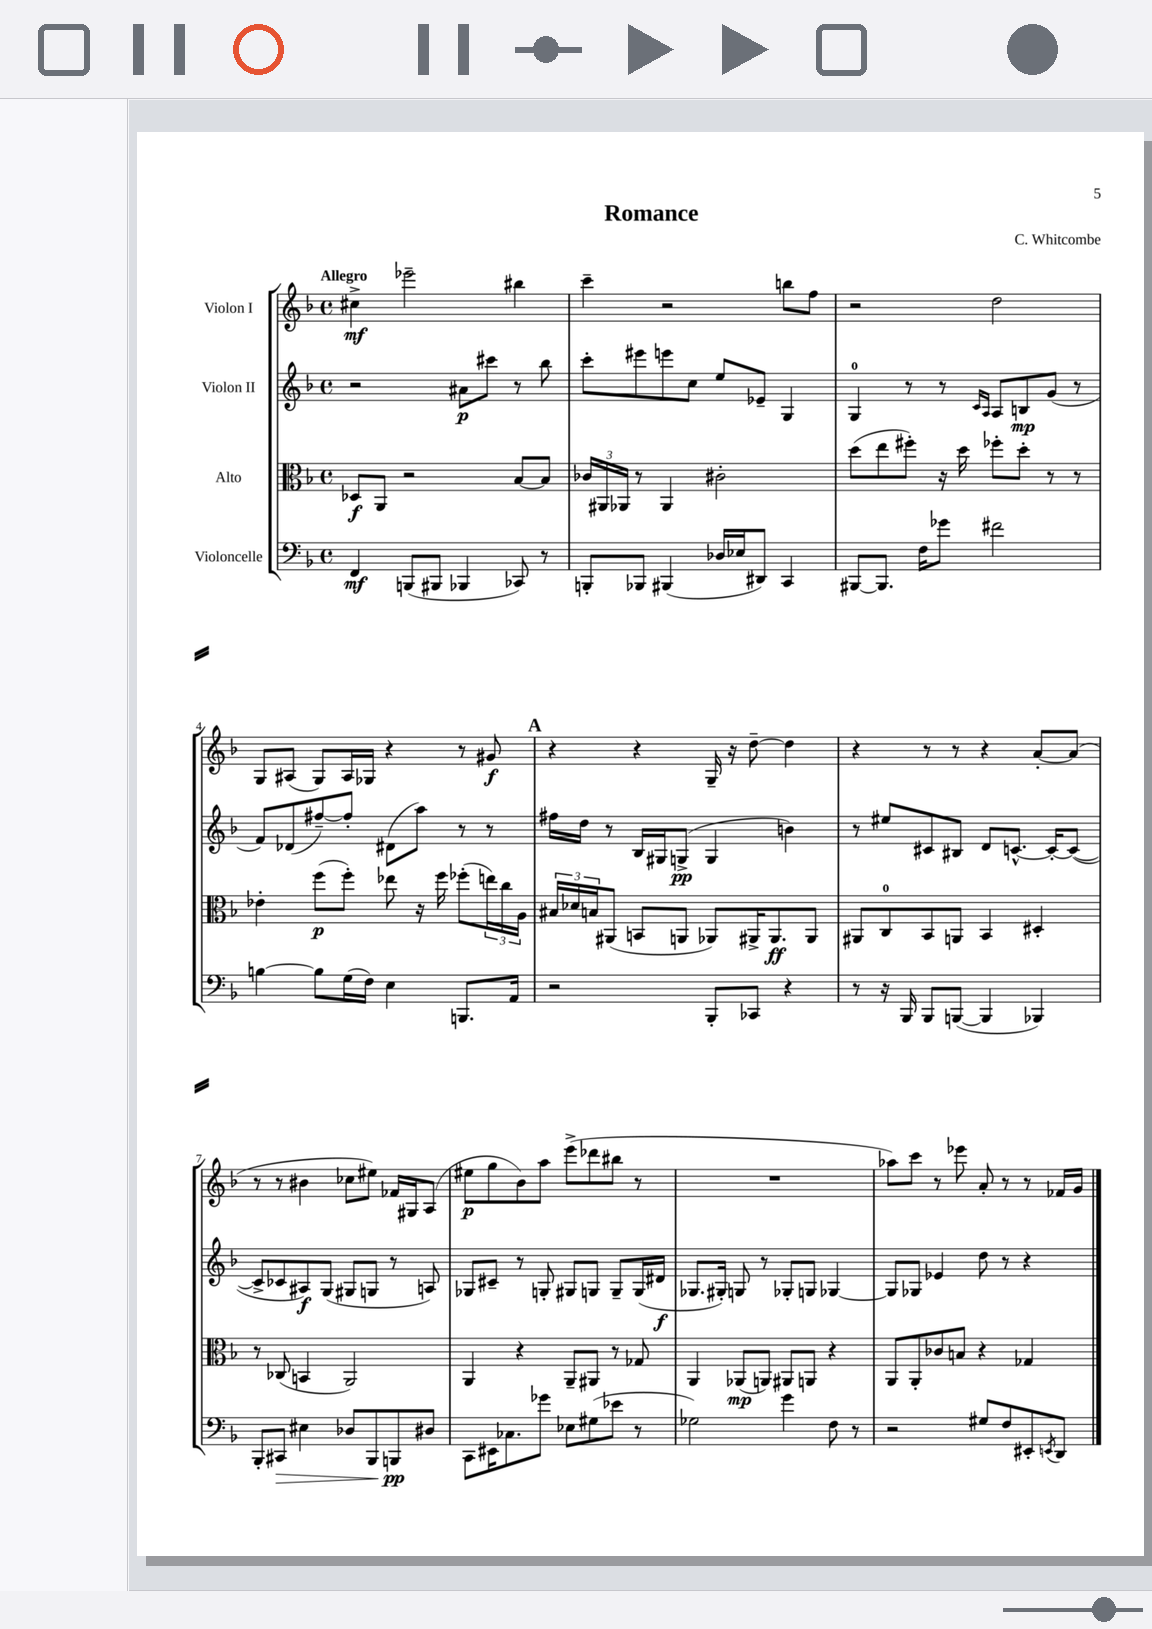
\header { title = "Romance" composer = "C. Whitcombe" }
<<
\new StaffGroup <<
\new Staff = "s0" \with { instrumentName = "Violon I" } {
    \clef treble \key f \major \defaultTimeSignature \time 4/4 \tempo "Allegro"
    cis''4->\mf ees'''2-- bis''4 |
    c'''4-- r2 b''8 f''8 |
    r2 d''2 |
    g8 ais8( g8) ais16 ges16 r4 r8 gis'8\f |
    \mark \markup { \bold "A" } r4 r4 g16-- r16 d''8~-- d''4 |
    r4 r8 r8 r4 a'8~-. a'8( |
    r8 r8 bis'4 ces''8 eis''8) fes'16 gis16 a8( |
    eis''8\p g''8 bes'8) a''8 e'''8->( des'''8 bis''8 r8 |
    R1 |
    aes''8) c'''8 r8 ees'''8 a'8-. r8 r8 fes'16 g'16 \bar "|." |
}
\new Staff = "s1" \with { instrumentName = "Violon II" } {
    \clef treble \key f \major \defaultTimeSignature \time 4/4
    r2 ais'8\p cis'''8 r8 bes''8 |
    c'''8-. eis'''8 e'''8 c''8 e''8 ees'8-- g4 |
    g4-0 r8 r8 \grace { c'16 a16 } a8 b8\mp g'8( r8 |
    f'8) des'8( fis''8~--) fis''8-. dis'8( a''8) r8 r8 |
    \mark \markup { \bold "A" } fis''16 d''16 r8 bes16 gis16 g8->\pp( g4 b'4) |
    r8 eis''8 cis'8 bis8 d'8 c'8.~-^ c'16~-. c'8~( |
    c'8-> ces'8 ais8\f) g8( gis8 g8 r8 a8) |
    ges8 cis'8-- r8 g8-. gis8 g8 g8-- g16( dis'16\f |
    ges8. gis16-.) g8 r8 ges8-. g8 ges4~ |
    ges8 ges8 ees'4 d''8 r8 r4 \bar "|." |
}
\new Staff = "s2" \with { instrumentName = "Alto" } {
    \clef alto \key f \major \defaultTimeSignature \time 4/4
    des8\f a,8 r2 bes8~ bes8 |
    \tuplet 3/2 { ces'16 ais,16 aes,16 } r8 aes,4 cis'2-. |
    d''8( e''8 fis''8-.) r16 d''16 fes''8-. d''8-. r8 r8 |
    ees'4-. f''8\p( f''8-.) ees''8 r16 f''16 fes''8-.( \tuplet 3/2 { e''16) c''16 a16 } |
    \mark \markup { \bold "A" } \tuplet 3/2 { bis16 des'16 b16 } ais,8( b,8 a,8 aes,8) ais,16-> ais,8.\ff ais,8 |
    ais,8 c8-0 bes,8 a,8 bes,4 dis4-. |
    r8 ces8( b,4 a,2) |
    a,4 r4 a,8-- ais,8 r8 ges8 |
    a,4 aes,8\mp( a,8) ais,8 a,8 r4 |
    a,8 a,8-. ces'8 b8 r4 ges4 \bar "|." |
}
\new Staff = "s3" \with { instrumentName = "Violoncelle" } {
    \clef bass \key f \major \defaultTimeSignature \time 4/4
    f,4\mf b,,8( bis,,8 bes,,4 ces,8) r8 |
    b,,8-. bes,,8 bis,,4( des16 ees16 dis,8) c,4 |
    bis,,8~ bis,,8. f16 ges'8 fis'2 |
    b4~ b8 g16( f16) e4 b,,8. a,16 |
    \mark \markup { \bold "A" } r2 bes,,8-. ces,8 r4 |
    r8 r16 bes,,16 bes,,8 b,,8~( b,,4 bes,,4) |
    bes,,8-. cis,8\> eis4 des8 bes,,8 b,,8\pp\! dis8 |
    c,8 eis,16 ces8. ges'8 ees8 gis8( ees'8 r8 |
    ges2) g'4 f8 r8 |
    r2 gis8 f8 eis,8-. \acciaccatura { e,8 } d,8 \bar "|." |
}
>>
>>
